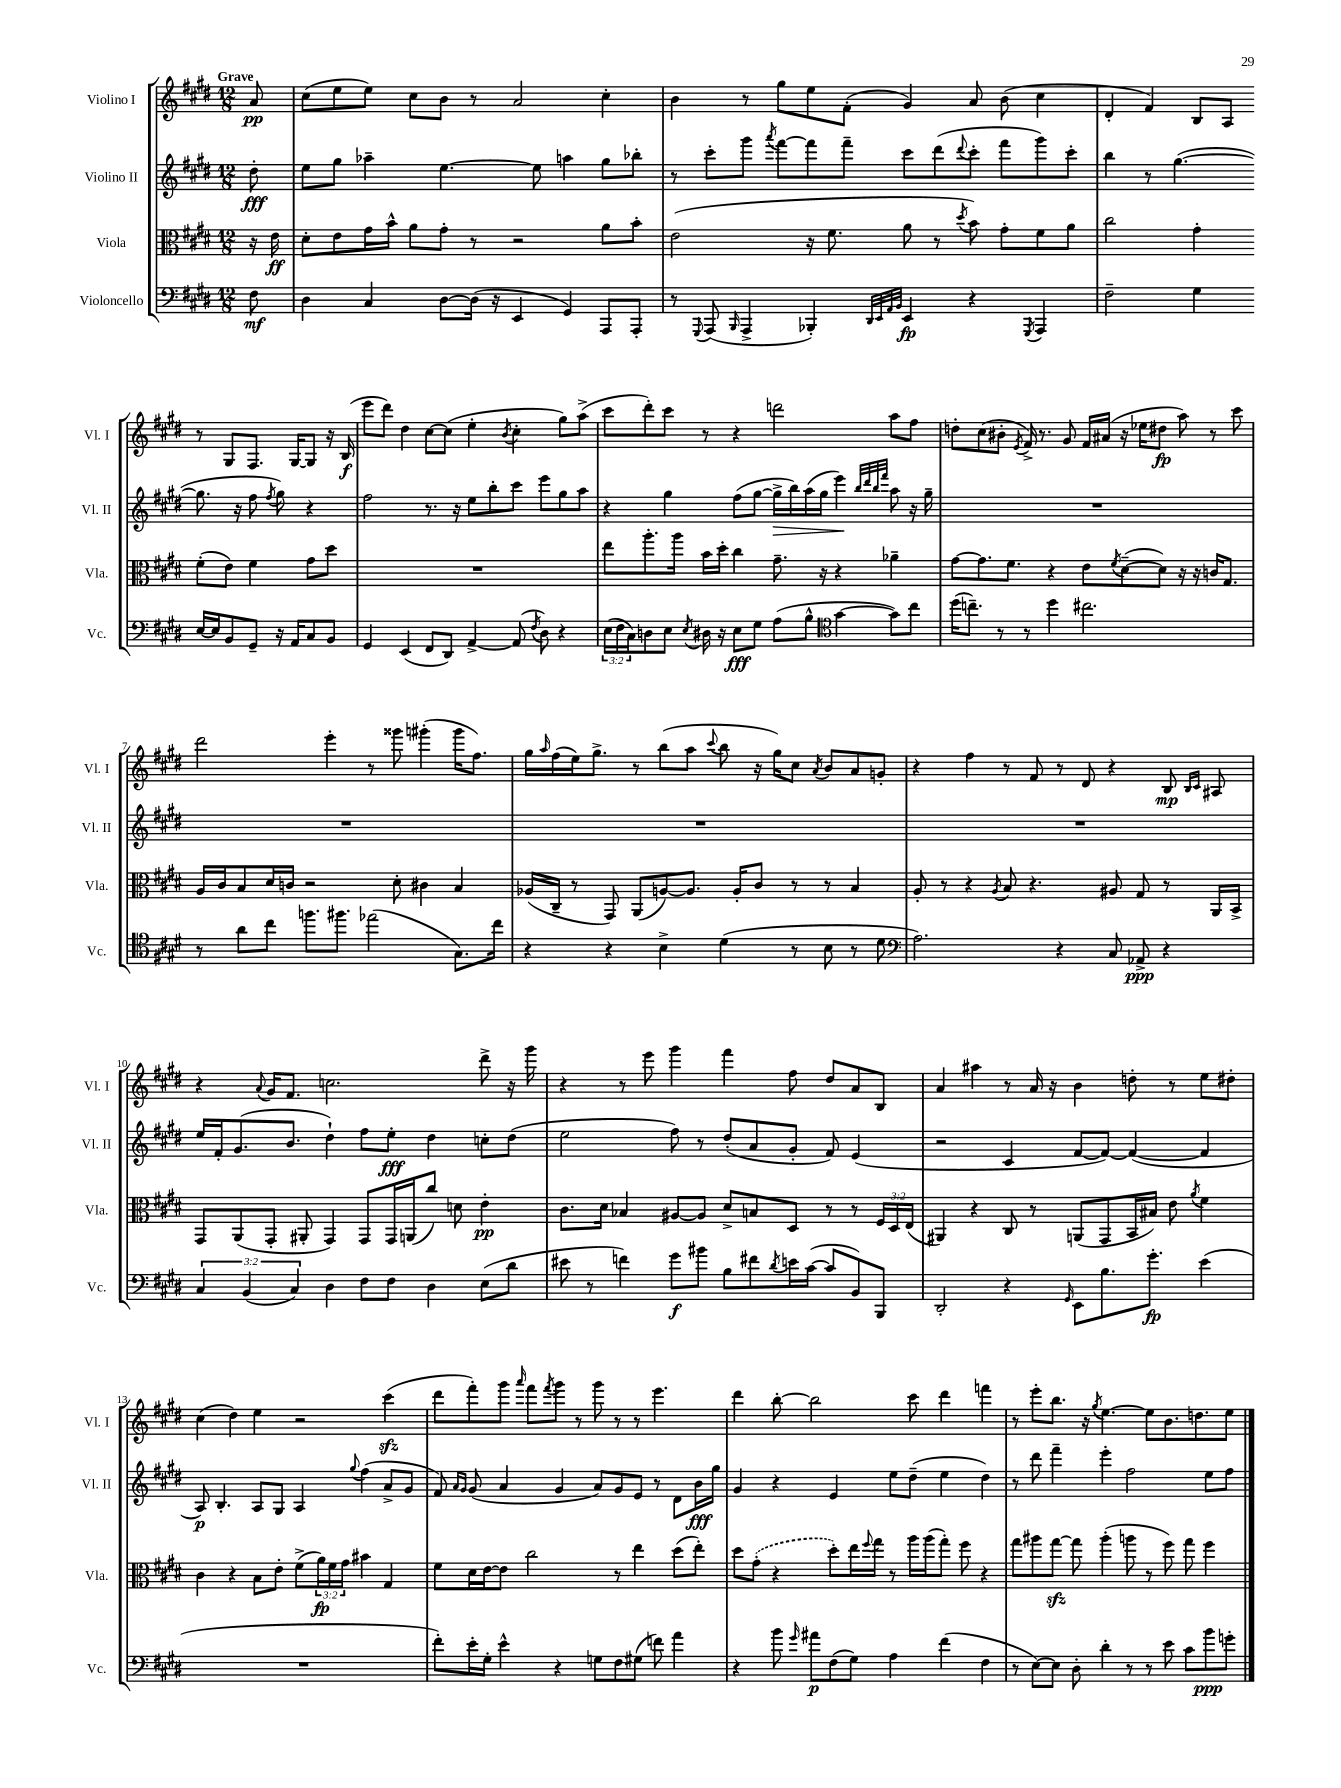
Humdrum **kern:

**kern	**kern	**kern	**kern
*staff4	*staff3	*staff2	*staff1
*clefF4	*clefC3	*clefG2	*clefG2
*k[f#c#g#d#]	*k[f#c#g#d#]	*k[f#c#g#d#]	*k[f#c#g#d#]
*M12/8	*M12/8	*M12/8	*M12/8
8F#\	16r	8dd#'\	8a/
.	16e\	.	.
=	=	=	=
4D#\	8d#'\L	8ee\L	(8cc#\L
.	8e\	8gg#\J	8ee\
4C#/	16g#\L	4aa-~\	8ee\J)
.	16b^^\JJ	.	.
.	8a\L	.	8cc#\L
[8D#\L	8g#'\J	[4.ee\	8b\J
(16D#\]Jk	8r	.	8r
16r	.	.	.
4EE/	2r	.	2a/
.	.	8ee\]	.
4GG#/)	.	4aa\	.
8AAA/L	8a\L	8gg#\L	4cc#'\
8AAA'/J	8b'\J	8bb-'\J	.
=	=	=	=
8r	(2e\	8r	4b\
8qqGGG#/	.	.	.
(8AAA/	.	8ccc#'\L	.
16qqBBB/	.	.	.
4AAA^/	.	8ggg#\J	8r
.	.	8qaaa/	.
.	.	[8fff#\L	8gg#\L
4BBB-'/)	16r	8fff#\]	8ee\
.	8.f#\	.	.
.	.	8fff#~\J	(8f#'\J
32qqDD#/LLL	.	.	.
32qqEE/	.	.	.
32qqAA/	.	.	.
32qqBB/JJJ	.	.	.
4EE/	8a\	8ccc#\L	4g#/)
.	8r	(8ddd#\	.
.	8qdd#/	8qqddd#/	.
4r	8b\)	8ccc#'\J	8a/
.	8g#'\L	8fff#\L	(8b\
8qGGG#/	.	.	.
4AAA/	8f#\	8ggg#\)	4cc#\
.	8a\J	8ccc#'\J	.
=	=	=	=
2F#~\	2cc#\	4bb\	4d#'/
.	.	8r	4f#/)
.	.	([4.gg#\	.
4G#\	4g#'\	.	8B/L
.	.	.	8A/J
[16E/LL	(8f#'\L	8.gg#\]	8r
16E/]J	.	.	.
8BB/	8e\J)	.	8G#/L
.	.	16r	.
8GG#~/J	4f#\	8ff#\	8.F#/J
.	.	8qff#/	.
16r	.	8gg#\)	.
16AA/LK	.	.	[16G#/LK
8C#/	8g#\L	4r	8G#/]J
8BB/J	8dd#\J	.	16r
.	.	.	(16B/
=	=	=	=
4GG#/	1.r	2ff#\	8eee\L
.	.	.	8ddd#\J)
(4EE/	.	.	4dd#\
8FF#/L	.	8.r	[8cc#\L
8DD#/J)	.	.	(8cc#\]J
.	.	16r	.
[4AA^/	.	8ee\L	4ee'\
.	.	8bb'\	.
.	.	.	8qb/
(8AA/]	.	8ccc#\J	4cc#'\
8qF#/	.	.	.
8D#\)	.	8eee\L	.
4r	.	8gg#\	8gg#\L)
.	.	8aa\J	(8aa^\J
=	=	=	=
(24E\LL	8ee\L	4r	8ccc#\L
24F#\	.	.	.
24C#\J)	.	.	.
8D\	8.aa'\	.	8ddd#'\)
8E\J	.	4gg#\	8ccc#\J
.	16aa\Jk	.	.
8qE/	.	.	.
16D#\	16b\LL	.	8r
16r	16dd#'\JJ	.	.
8E\L	4cc#\	(8ff#\L	4r
8G#\J	.	[8gg#\J	.
(8A\L	8.g#~\	16gg#^\]LL	2ddd\
.	.	16bb\)	.
8B^^\J	.	(16aa\	.
.	16r	16gg#\JJ	.
*clefC4	*	*	*
[4g#\	4r	4eee\)	.
.	.	32qqbb/LLL	.
.	.	32qqddd#/	.
.	.	32qqbb/	.
.	.	32qqfff#/JJJ	.
8g#\]L)	4a-~\	8aa\	8aa\L
8cc#\J	.	16r	8ff#\J
.	.	16gg#~\	.
=	=	=	=
(16dd#\LK	[8g#\L	1.r	8dd'\L
8.cc~\J)	.	.	.
.	8.g#\]	.	(8cc#\
8r	.	.	8b#'\J
.	8.f#\J	.	.
.	.	.	8qe/
8r	.	.	16f#^/)
.	.	.	8.r
4dd#\	4r	.	.
.	.	.	8g#/
2.cc#\	8e\L	.	16f#/LL
.	.	.	(16a#/JJ
.	8qf#/	.	.
.	([8d#~\	.	16r
.	.	.	16ee-\LK
.	8d#\]J)	.	8dd#\J
.	16r	.	8aa\)
.	16r	.	.
.	16c/LK	.	8r
.	8.G#/J	.	.
.	.	.	8ccc#\
=	=	=	=
8r	16A/LL	1.r	2ddd#\
.	16c#/J	.	.
8a\L	8B/	.	.
8cc#\J	16d#/L	.	.
.	16c/JJ	.	.
8.ff\L	2r	.	.
.	.	.	4eee'\
8.ff#\J	.	.	.
(2ee-\	.	.	8r
.	8d#'\	.	8ggg##\
.	4c#\	.	(4ggg#'\
8.G#\L)	4B/	.	16ggg#\LK
.	.	.	8.ff#\J)
16cc#\Jk	.	.	.
=	=	=	=
4r	(16A-/LL	1.r	16gg#\LL
.	.	.	16qqaa/
.	16C#~/JJ	.	(16ff#\
.	8r	.	16ee\J)
.	.	.	8.gg#^\J
4r	8GG#/)	.	.
.	(8AA/L	.	8r
4B^\	[8A/)	.	(8bb\L
.	8.A/]J	.	8aa\J
.	.	.	8qqccc#/
(4d#\	.	.	8bb\
.	16A'/LK	.	.
.	8c#/J	.	16r
.	.	.	16gg#\LK)
8r	8r	.	8cc#\J
.	.	.	8qa/
8B\	8r	.	8b/L
8r	4B/	.	8a/
8d#\	.	.	8g'/J
=	=	=	=
*clefF4	*	*	*
2.A\)	8A'/	1.r	4r
.	8r	.	.
.	4r	.	4ff#\
.	8qA/	.	.
.	8B/	.	8r
.	4.r	.	8f#/
4r	.	.	8r
.	.	.	8d#/
8C#/	8A#/	.	4r
8AA-^/	8G#/	.	.
4r	8r	.	8B/
.	.	.	16qqB/LL
.	.	.	16qqc#/JJ
.	16AA/LL	.	8A#/
.	16BB^/JJ	.	.
=	=	=	=
6C#/	8GG#/L	16ee/LL	4r
.	.	16f#'/J	.
.	(8AA/	(8.g#/	.
(6BB/	.	.	.
.	.	.	8qqa/
.	8GG#'/J	.	16g#/LK
.	.	8.b/J	8.f#/J
6C#/)	.	.	.
.	8AA#'/	.	.
4D#\	4GG#/)	4dd#`\)	2.cc\
8F#\L	8GG#/L	8ff#\L	.
8F#\J	16GG#/L	8ee'\J	.
.	(16AA/J	.	.
4D#\	8cc#/J)	4dd#\	.
.	8d\	.	.
(8E\L	4e'\	8cc'\L	8ddd#^\
8d#\J	.	(8dd#\J	16r
.	.	.	16ggg#\
=	=	=	=
8e#\	8.c#\L	2ee\	4r
8r	.	.	.
.	16d#\Jk	.	.
4f\)	4B-/	.	8r
.	.	.	8eee\
8g#\L	[8A#/L	8ff#\)	4ggg#\
8b#\J	8A#/]J	8r	.
8B\L	8d#^/L	(8dd#'/L	4fff#\
8f#\	8B/	8a/	.
8qd#/	.	.	.
16e\L	8D#/J	8g#'/J	8ff#\
([16c#\JJ	.	.	.
8c#/]L	8r	8f#/)	8dd#/L
8BB/)	8r	(4e/	8a/
8BBB/J	24F#/LL	.	8B/J
.	24D#/	.	.
.	(24E/JJ	.	.
=	=	=	=
2DD#'/	4AA#/)	2r	4a/
.	4r	.	4aa#\
4r	8C#/	4c#/	8r
.	8r	.	16a/
.	.	.	16r
16qqGG#/	.	.	.
8EE\L	(8AA/L	[8f#/L	4b\
8.B\	8GG#/	8f#/_J)	.
.	16BB/L	(4f#/_	8dd'\
8.g#'\J	16B#/JJ)	.	.
.	8e\	.	8r
.	8qa/	.	.
(4e\	4f#\	4f#/]	8ee\L
.	.	.	8dd#'\J
=	=	=	=
1.r	4c#\	8A/)	(4cc#\
.	.	4.B'/	.
.	4r	.	4dd#\)
.	8B\L	8A/L	4ee\
.	8e'\J	8G#/J	.
.	(8f#^\L	4A/	2r
.	24a\L)	.	.
.	24f#\	.	.
.	24g#\JJ	.	.
.	.	8qqgg#/	.
.	4b#\	(4ff#\	.
.	4G#/	8a^/L	(4ccc#\
.	.	8g#/J	.
=	=	=	=
8f#'\L)	8f#\L	8f#/)	8ddd#\L
.	.	16qqa/LL	.
.	.	16qqg#/JJ	.
16e'\L	16d#\L	(8g#/	8fff#'\)
16G#'\JJ	[16e\J	.	.
4e^^\	8e\]J	4a/	8ggg#\J
.	.	.	16qqaaa/
.	2cc#\	.	8fff#\L
.	.	.	8qfff#/
4r	.	4g#/	8ggg#\J
.	.	.	8r
8G\L	.	8a/L)	8ggg#\
8F#\	8r	8g#/	8r
(8G#\J	4ee\	8e/J	8r
8f\)	.	8r	4.eee\
4a\	(8dd#\L	8d#\L	.
.	8ee'\J)	16b\L	.
.	.	16gg#\JJ	.
=	=	=	=
4r	8dd#\L	4g#/	4ddd#\
.	(8g#'\J	.	.
8b\	4r	4r	[8bb'\
16qqg#/	.	.	.
8a#\L	.	.	2bb\]
(8F#\	8dd#'\L)	4e/	.
8G#\J)	16ee\L	.	.
.	8qqff#/	.	.
.	16gg#\JJ	.	.
4A\	8r	8ee\L	.
.	16aa\LL	(8dd#~\J	8ccc#\
.	(16aa\J	.	.
(4f#\	8gg#'\J)	4ee\	4ddd#\
.	8ff#\	.	.
4F#\	4r	4dd#\)	4fff\
=	=	=	=
8r	8gg#\L	8r	8r
[8E\L)	8aa#\	8ddd#\	8eee'\L
8E\]J	[8gg#\J	4fff#~\	8.bb\J
8D#'\	8gg#\]	.	.
.	.	.	16r
.	.	.	8qgg#/
4d#'\	(4aa#'\	4eee'\	[4.ee\
8r	8aa\	2ff#\	.
8r	8r	.	8ee\]L
8e\	8ff#\)	.	8.b\
8c#\L	8gg#\	.	.
.	.	.	8.dd\
8b\	4ff#\	8ee\L	.
8g'\J	.	8ff#\J	8ee\J
==	==	==	==
*-	*-	*-	*-
